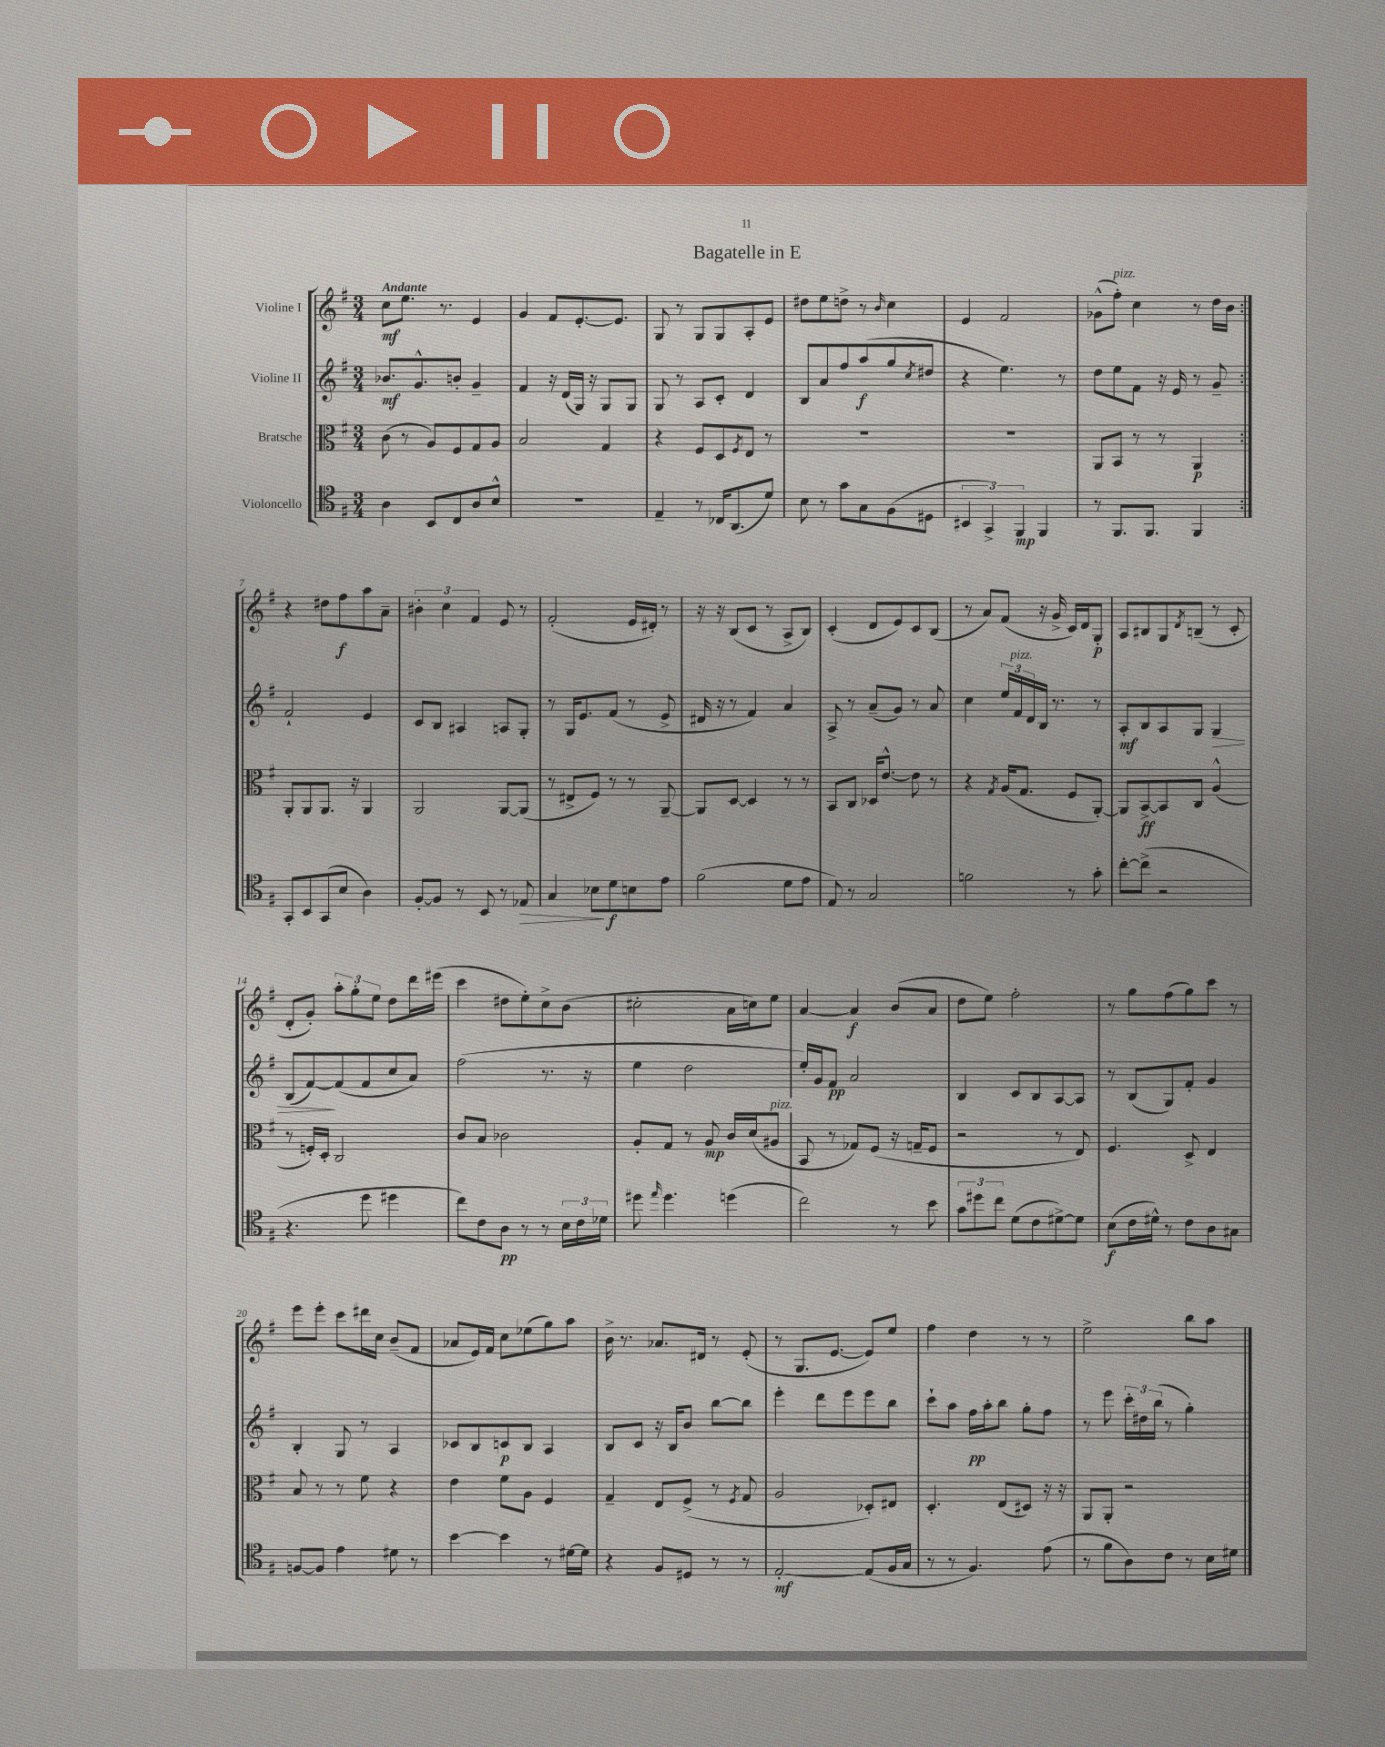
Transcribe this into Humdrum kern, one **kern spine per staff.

**kern	**kern	**kern	**kern
*staff4	*staff3	*staff2	*staff1
*clefC4	*clefC3	*clefG2	*clefG2
*k[f#]	*k[f#]	*k[f#]	*k[f#]
*M3/4	*M3/4	*M3/4	*M3/4
4A	(8c	8.b-	8cc
.	8r	.	8.ee
.	.	8.g^^	.
8BB	8A)	.	.
.	.	.	8.r
8C	8F#	8b'	.
8A	8G	4g~	4e
8B^^	8A	.	.
=	=	=	=
2.r	2B	4f#	4g
.	.	16r	8f#
.	.	(16d	.
.	.	16G)	[8.e'
.	.	16r	.
.	4G	8G	.
.	.	.	8.e]
.	.	8G	.
=	=	=	=
4E~	4r	8G	8G
.	.	8r	8r
8r	8F#	8A	8G
16C-	8D	8c'	8G
(8.AA	.	.	.
.	8qF#	.	.
.	8E	4d	8A'
8d)	8r	.	8e
=	=	=	=
8B	2.r	8B	8dd#
8r	.	8a	8ee
8g	.	8ff#	8dd^
8G	.	(8aa	8r
.	.	.	16qqb
(8F#	.	8gg	4cc
.	.	8qcc	.
8D#	.	8dd#	.
=	=	=	=
6BB#	2.r	4r	4e
6GG^)	.	.	.
.	.	4.ee)	2f#
6FF#	.	.	.
4FF#	.	.	.
.	.	8r	.
=	=	=	=
8r	8AA	8dd	(8g-^^
8.FF#	8BB	8ee	8ff#')
.	8r	8f#	4cc
8.FF#	.	.	.
.	8r	16r	.
.	.	16e	.
4FF#	4AA	8r	8r
.	.	8g~	16dd
.	.	.	16b
=:|!	=:|!	=:|!	=:|!
8GG'	8AA'	2f#`	4r
8BB	8AA	.	.
(8GG	8.AA	.	8dd#
8B	.	.	8ff#
.	16r	.	.
4A)	4AA	4e	8aa
.	.	.	8a~
=	=	=	=
[8F#'	2AA	8c	6b#'
8F#]	.	8B	.
.	.	.	6cc
8r	.	4A#	.
.	.	.	6f#
8BB	.	.	.
8r	[8AA	8A	8e
8E-	(8AA]	8G'	8r
=	=	=	=
4G	8r	8r	(2f#'
.	8E#^	16G	.
.	.	8.e	.
8B-	8F#)	.	.
8d	8r	(8f#	.
8B	8r	8r	16e
.	.	.	16d#')
8e	[8AA~	8e^	8r
=	=	=	=
(2f#	8AA]	16d#	16r
.	.	16r	16r
.	[8D	8r	(8B
.	4D]	4f#)	8c
.	.	.	8r
8d	8r	4a	8A^
8e	8r	.	8B)
=	=	=	=
8E)	8BB	8A^	(4c'
8r	8C	8r	.
2G	16D-	(8a~	8d
.	[8.e^^	.	.
.	.	8g)	8e)
.	8e]	8r	8c
.	8r	8a	(8B
=	=	=	=
2f	4r	4cc	8r
.	.	.	8a)
.	8qG	.	.
.	(16A	24ee	(8f#
.	.	24f#	.
.	8.G	.	.
.	.	24d	.
.	.	16B	16r
.	.	8.r	16g^
8r	8F#	.	16c)
.	.	.	16d
8g'	[8AA')	8r	8G'
=	=	=	=
[8cc'	8AA]	8A'	8A
(8cc^]	[8BB^	8B	8B#
2r	8BB]	8A	8G
.	.	.	8qd
.	8C	8G	(8B~
.	(4A^^	4G	8r
.	.	.	8c'
=	=	=	=
4.r	8r	(8B	8d'
.	16F')	[8f#)	8g')
.	16D'	.	.
.	2C	(8f#]	12aa'
.	.	.	12gg'
8dd	.	8f#	.
.	.	.	12ee
4dd#	.	8cc	8dd
.	.	8a)	16ddd
.	.	.	(16eee#
=	=	=	=
8cc)	8c	(2ff#	4ccc
8c	8B	.	.
8A	2c-	.	8dd#
8r	.	.	8ee')
8r	.	8.r	8cc^
24B	.	.	(8b
24c	.	.	.
.	.	16r	.
24d-	.	.	.
=	=	=	=
8dd#	8A'	4ee	2cc#'
16qqee	.	.	.
4.dd#	8G	.	.
.	8r	2dd	.
.	8A	.	.
(4dd	16c	.	16a
.	(16d	.	16cc)
.	8A#	.	8ee
=	=	=	=
2cc)	8BB	16ee')	[4a
.	.	16g	.
.	8r	8f#	.
.	8G-)	2a	4a]
.	(8F#	.	.
8r	16r	.	(8b
.	16G~	.	.
8b	8F#	.	8a
=	=	=	=
12g	2r	4B	8dd
12dd#	.	.	.
.	.	.	8ee)
12cc	.	.	.
(8d	.	8c	2ff#'
8c	.	8B	.
[8d#^)	8r	[8A	.
8d#]	8E)	8A]	.
=	=	=	=
(8B	4.F#	8r	8r
16c	.	(8B	8gg
16d#^^)	.	.	.
8r	.	8G)	(8ff#
8c	8D^	8f#'	8gg)
8A	4E	4g	8ccc
8G#	.	.	8r
=	=	=	=
[8F	8B	4B'	8eee
8F]	8r	.	8eee'
4e	8r	8G	8ccc
.	8f#	8r	16ddd#
.	.	.	16cc
8d#	4r	4A	(8b~
8r	.	.	8f#
=	=	=	=
[4b	4e	8c-	8a-
.	.	8B	16e)
.	.	.	16f#
4b]	8f#	8c	8cc
.	8A	8B	(8ee-
8r	4F#	4A	8gg)
[16d#	.	.	8aa
16d#]	.	.	.
=	=	=	=
4r	4G~	8B	16b^
.	.	.	8.r
.	.	8c	.
8F#	8E	16r	8.a-
.	.	16B	.
8D#	(8F#^	8b	.
.	.	.	16d#
8r	8r	[8bb	8r
.	8qF#	.	.
8r	8G	8bb]	(8e'
=	=	=	=
[2E'	2A	4eee'	8r
.	.	.	8.G
.	.	8ddd	.
.	.	.	[8.e
.	.	8eee	.
(8E]	8D-')	8eee	8e])
16F#	8E#	8bb	8ee
16G	.	.	.
=	=	=	=
8r	4.D'	8ccc`	4ff#
8r	.	8aa	.
4.F#)	.	16ff#	4dd
.	.	16aa'	.
.	(8E	8bb	.
.	8D#)	8gg'	8r
(8e	16r	8ff#	8r
.	16r	.	.
=	=	=	=
8r	8AA	8r	2ee^
8f#	8AA'	8eee	.
8A)	2r	24ccc'	.
.	.	24dd#	.
.	.	(24bb	.
8c	.	8r	.
8r	.	4gg')	8bb
16B	.	.	8aa
16d#	.	.	.
==	==	==	==
*-	*-	*-	*-
